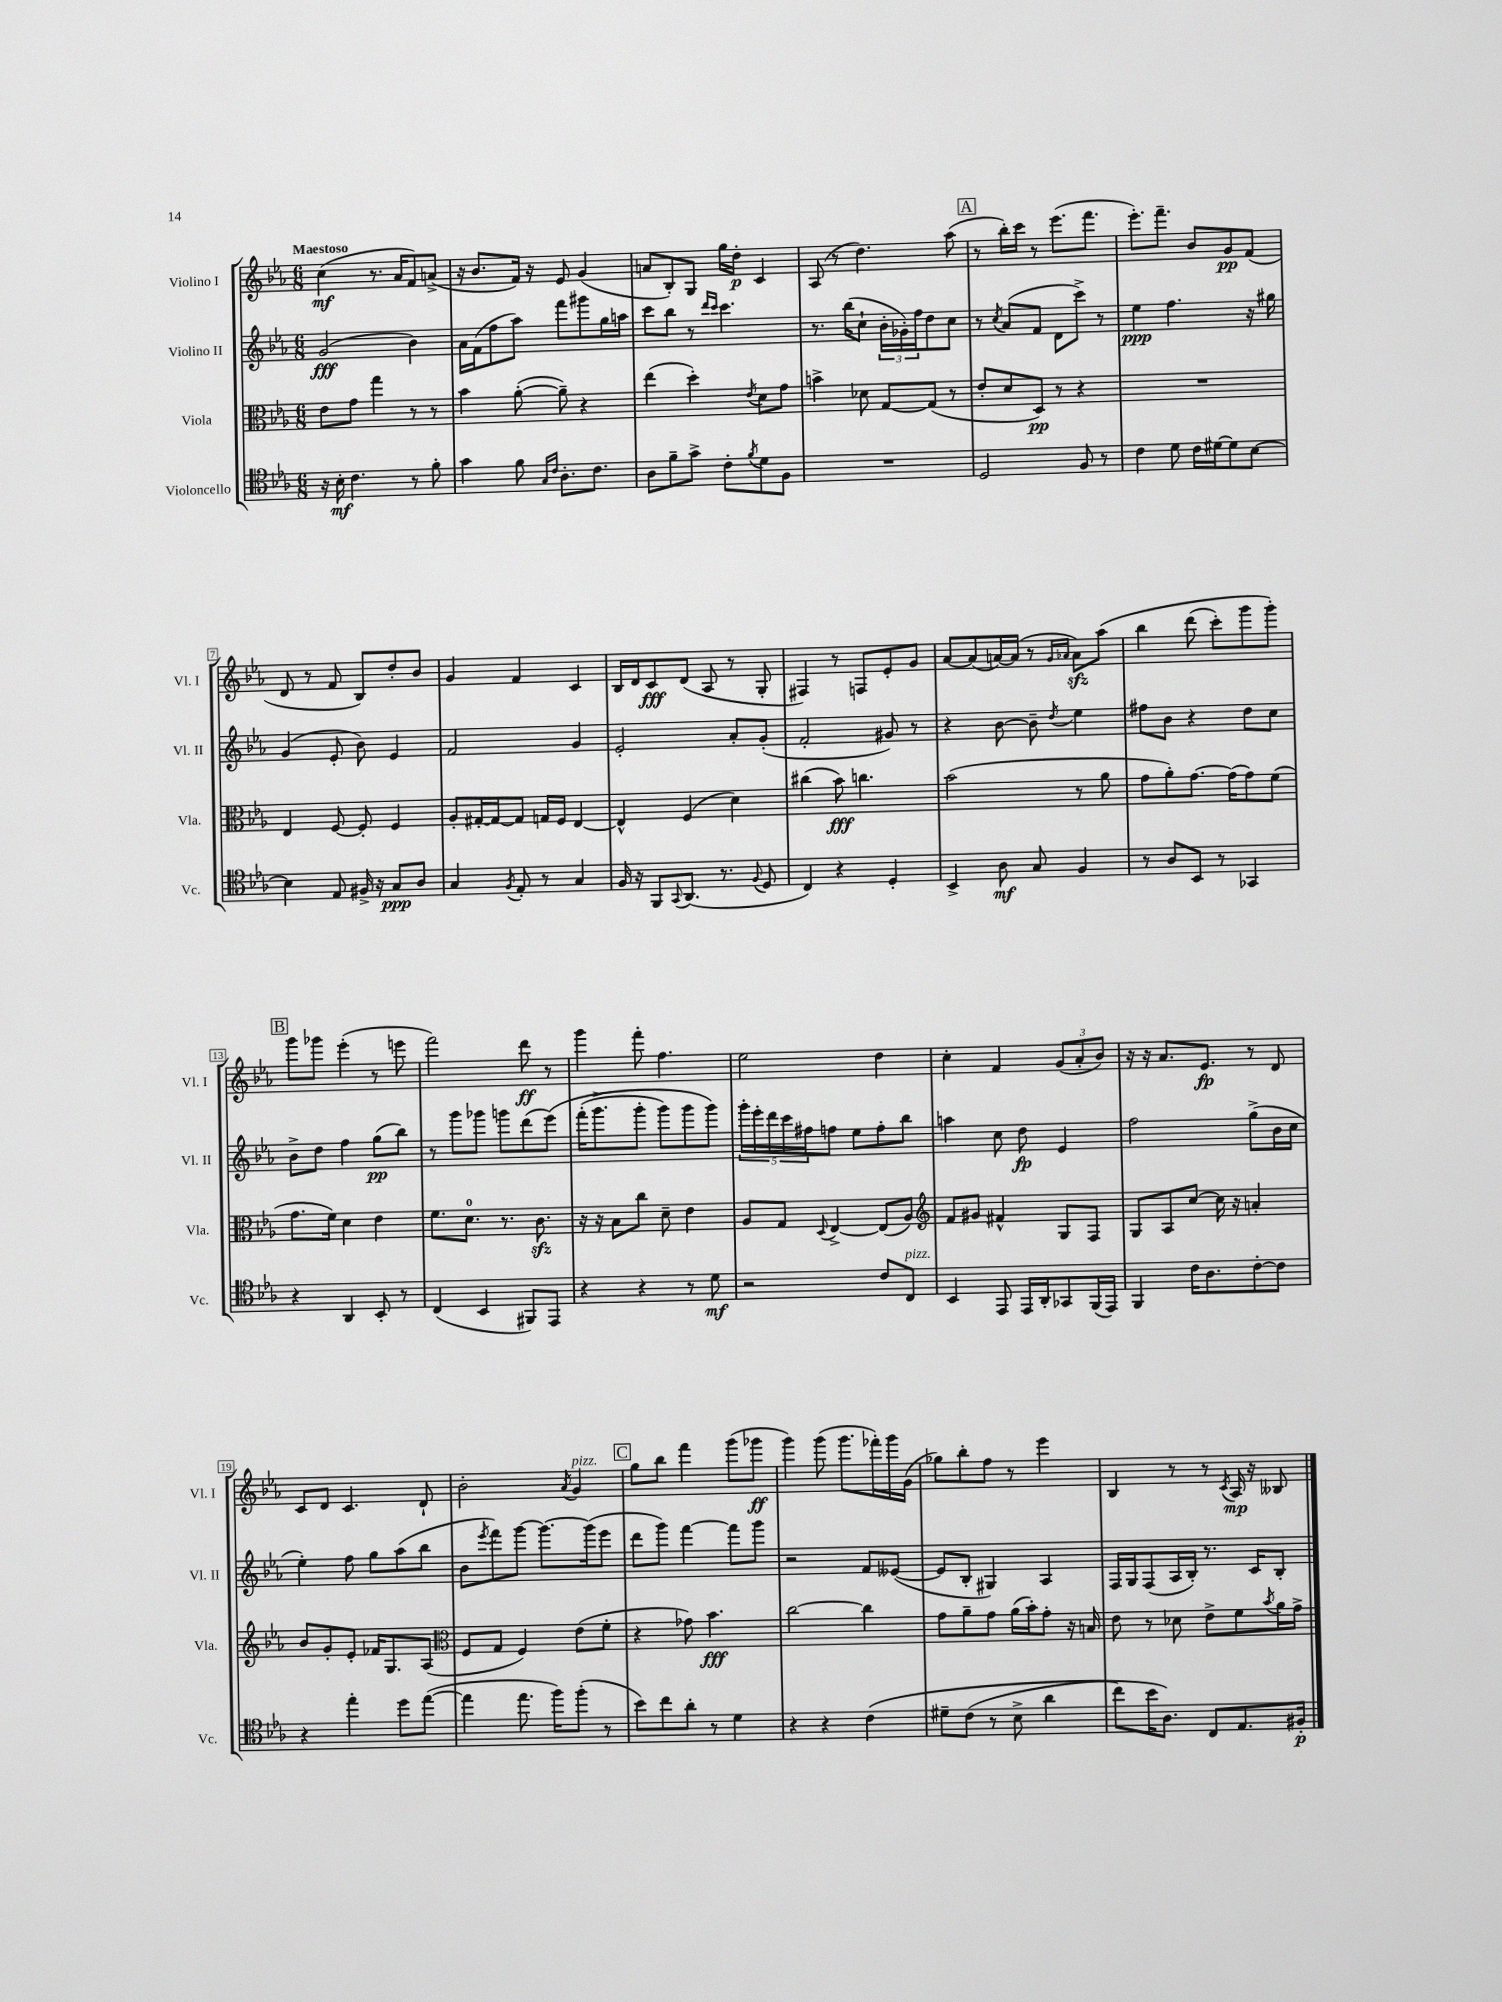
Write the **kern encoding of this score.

**kern	**dynam	**kern	**dynam	**kern	**dynam	**kern	**dynam
*part4	*part4	*part3	*part3	*part2	*part2	*part1	*part1
*staff4	*staff4	*staff3	*staff3	*staff2	*staff2	*staff1	*staff1
*I"Violoncello	*	*I"Viola	*	*I"Violino II	*	*I"Violino I	*
*I'Vc.	*	*I'Vla.	*	*I'Vl. II	*	*I'Vl. I	*
*clefC4	*	*clefC3	*	*clefG2	*	*clefG2	*
*k[b-e-a-]	*	*k[b-e-a-]	*	*k[b-e-a-]	*	*k[b-e-a-]	*
*M6/8	*	*M6/8	*	*M6/8	*	*M6/8	*
=1	=1	=1	=1	=1	=1	=1	=1
!	!	!	!	!	!	!LO:TX:a:B:t=Maestoso	!
16r	.	8e-\L	.	(2g/	fff	(4cc\	mf
16B-'\	mf	.	.	.	.	.	.
4.c\	.	8g\J	.	.	.	.	.
.	.	4gg\	.	.	.	8.r	.
.	.	.	.	.	.	16a-/KL	.
8r	.	8r	.	4b-\)	.	8f/)	.
8f'\	.	8r	.	.	.	(8an^/J	.
=2	=2	=2	=2	=2	=2	=2	=2
4g\	.	4b-\	.	16a-\LL	.	16r	.
.	.	.	.	(16f\J	.	8.b-/L	.
.	.	.	.	8ff\	.	.	.
8f\	.	([8a-'\	.	8aa-\J)	.	16f/Jk)	.
.	.	.	.	.	.	16r	.
16qqG/LL	.	.	.	.	.	.	.
16qqc/JJ	.	.	.	.	.	.	.
8.A-'\L	.	8a-~\])	.	8fff\L	.	8e-/	.
.	.	4r	.	8ggg#X\	.	(4g/	.
8.c\J	.	.	.	.	.	.	.
.	.	.	.	16gg\L	.	.	.
.	.	.	.	16aan\JJ	.	.	.
=3	=3	=3	=3	=3	=3	=3	=3
8A-\L	.	(4ee-\	.	8ccc\L	.	8an/L	.
8f~\	.	.	.	8bb-\J	.	8B-'/)	.
8g^\J	.	4dd'\)	.	8r	.	8G/J	.
.	.	.	.	16qqddd/LL	.	.	.
.	.	.	.	16qqccc/JJ	.	.	.
8c'\L	.	.	.	4.ccc\	.	16gg\LL	.
.	.	.	.	.	.	16dd'\JJ	p
8qf/	.	8qe-/	.	.	.	.	.
8d\	.	8d\L	.	.	.	4c/	.
8F\J	.	8g\J	.	.	.	.	.
=4	=4	=4	=4	=4	=4	=4	=4
2.r	.	4bn^\	.	8.r	.	(8A-/	.
.	.	.	.	.	.	8r	.
.	.	.	.	(16bb-\KL	.	.	.
.	.	8d-X\	.	8cc`\J	.	4.dd\)	.
.	.	[8G/L	.	24b-'\LL	.	.	.
.	.	.	.	24g-X'\)	.	.	.
.	.	.	.	24ff\J	.	.	.
.	.	(8G/J]	.	8dd\	.	.	.
.	.	8r	.	8cc\J	.	(8aa-\	.
!!LO:REH:place=s1:t=A
=5	=5	=5	=5	=5	=5	=5	=5
2D/	.	8e-'/L	.	8r	.	8r	.
.	.	.	.	8qcc/	.	.	.
.	.	8d/	.	(8a-/L	.	16bb-'\LL)	.
.	.	.	.	.	.	16ccc\JJ	.
.	.	8D/J)	pp	8f/J	.	8r	.
.	.	8r	.	8d\L	.	(8.eee-\L	.
8F/	.	4r	.	8ccc^\J)	.	.	.
.	.	.	.	.	.	8.fff\J	.
8r	.	.	.	8r	.	.	.
=6	=6	=6	=6	=6	=6	=6	=6
4c\	.	2.r	.	4ee-\	ppp	8.eee-'\L)	.
.	.	.	.	.	.	8.fff~\J	.
8d\	.	.	.	4.ff\	.	.	.
16c\LL	.	.	.	.	.	8b-/L	.
[16d#X\J	.	.	.	.	.	.	.
8d#\]	.	.	.	.	.	8g/	pp
[8B-\J	.	.	.	16r	.	(8f/J	.
.	.	.	.	16gg#X\	.	.	.
!!LO:LB:g=z
=7	=7	=7	=7	=7	=7	=7	=7
4B-\]	.	4E-/	.	(4g/	.	8d/	.
.	.	.	.	.	.	8r	.
8E-/	.	[8F/	.	8e-'/	.	8f/	.
16F#X^/	.	8F'/]	.	8b-\)	.	8B-/L)	.
16r	.	.	.	.	.	.	.
8G/L	ppp	4F/	.	4e-/	.	8dd'/	.
8A-/J	.	.	.	.	.	8b-/J	.
=8	=8	=8	=8	=8	=8	=8	=8
4G/	.	8A-'/L	.	2f/	.	4g/	.
.	.	[16G#X'/L	.	.	.	.	.
.	.	16G#/J_	.	.	.	.	.
8qF/	.	.	.	.	.	.	.
8E-'/	.	8G#/J]	.	.	.	4f/	.
8r	.	16Gn/LL	.	.	.	.	.
.	.	16F/JJ	.	.	.	.	.
4G/	.	[4E-/	.	4g/	.	4c/	.
=9	=9	=9	=9	=9	=9	=9	=9
16F/	.	4E-^^/]	.	2e-'/	.	16B-/LL	.
16r	.	.	.	.	.	16d/J	.
8FF/L	.	.	.	.	.	8c/	fff
8qqGG/	.	.	.	.	.	.	.
(8.AA-/J	.	(4F/	.	.	.	(8d/J	.
.	.	.	.	.	.	8A-/	.
8.r	.	.	.	.	.	.	.
.	.	4d\)	.	8a-'/L	.	8r	.
8qqF/	.	.	.	.	.	.	.
8D/	.	.	.	(8g'/J	.	8G'/	.
=10	=10	=10	=10	=10	=10	=10	=10
4C/)	.	(4cc#X\	.	2f'/	.	4F#X/)	.
4r	.	8b-\)	fff	.	.	8r	.
.	.	4.ccn\	.	.	.	8Fn/L	.
4D'/	.	.	.	8g#X/)	.	8e-'/	.
.	.	.	.	8r	.	8g/J	.
=11	=11	=11	=11	=11	=11	=11	=11
4BB-^/	.	(2b-\	.	4r	.	[8a-/L	.
.	.	.	.	.	.	(8a-/]	.
8A-\	mf	.	.	[8b-\	.	[16an/L)	.
.	.	.	.	.	.	(16a/JJ]	.
8G/	.	.	.	8b-~\]	.	8r	.
.	.	.	.	.	.	16qqg/LL	.
.	.	.	.	8qdd/	.	16qqa-X/JJ	.
4F/	.	8r	.	4ee-\	.	8a-zz\L)	.
.	.	8a-\	.	.	.	(8aa-\J	.
=12	=12	=12	=12	=12	=12	=12	=12
8r	.	8g\L	.	8ff#X\L	.	4bb-\	.
8A-/L	.	8a-'\)	.	8b-\J	.	.	.
8BB-/J	.	[8.g\J	.	4r	.	(8ddd\	.
8r	.	.	.	.	.	8ccc'\L)	.
.	.	(16g\KL]	.	.	.	.	.
4GG-X/	.	8g\)	.	8dd\L	.	8ggg\	.
.	.	(8f\J	.	8cc\J	.	8ggg'\J)	.
!!LO:LB:g=z
!!LO:REH:place=s1:t=B
=13	=13	=13	=13	=13	=13	=13	=13
4r	.	8.g\L	.	8b-^\L	.	8ggg\L	.
.	.	.	.	8dd\J	.	8ggg-X\J	.
.	.	16f\Jk)	.	.	.	.	.
4AA-/	.	4d\	.	4ff\	.	(4eee-'\	.
8BB-'/	.	4e-\	.	(8gg\L	pp	8r	.
8r	.	.	.	8bb-\J)	.	8eeen\	.
=14	=14	=14	=14	=14	=14	=14	=14
(4C/	.	8.f\L	.	8r	.	2fff\)	.
.	.	.	.	8ggg\L	.	.	.
.	.	8.d\J	.	.	.	.	.
4BB-/	.	.	.	8ggg-X\J	.	.	.
.	.	8.r	.	8gggn\L	.	.	.
8FF#X/L)	.	.	.	(8ddd\	.	8ddd\	ff
.	.	8.czz\	.	.	.	.	.
8EE-/J	.	.	.	(8eee-\J)	.	8r	.
=15	=15	=15	=15	=15	=15	=15	=15
4r	.	16r	.	(16fff'\KL	.	4ggg\	.
.	.	16r	.	8.ggg^\	.	.	.
.	.	8B-\L	.	.	.	.	.
4r	.	8cc\J	.	8ggg'\J	.	8fff'\	.
.	.	8d~\	.	8ggg\L)	.	4.ff\	.
8r	.	4e-\	.	8ggg\	.	.	.
8d\	mf	.	.	8ggg\J)	.	.	.
=16	=16	=16	=16	=16	=16	=16	=16
2r	.	8A-/L	.	20ggg'\LL	.	2ee-\	.
.	.	.	.	20eee-'\	.	.	.
.	.	.	.	20ddd\	.	.	.
.	.	8G/J	.	.	.	.	.
.	.	.	.	20ccc\	.	.	.
.	.	.	.	20ff#X\J	.	.	.
.	.	8qqD/	.	.	.	.	.
.	.	[4E-^/	.	8ffn\J	.	.	.
.	.	.	.	8ee-\L	.	.	.
8c/L	.	(8E-/L]	.	8ff'\	.	4dd\	.
!LO:TX:a:i:t=pizz.	!	!	!	!	!	!	!
8C/J	.	8A-/J)	.	8bb-\J	.	.	.
=17	=17	=17	=17	=17	=17	=17	=17
*	*	*clefG2	*	*	*	*	*
4BB-/	.	8f/L	.	4aan\	.	4cc'\	.
.	.	8g#X/J	.	.	.	.	.
8EE-/	.	4f#X^^/	.	8cc\	.	4f/	.
16EE-/LL	.	.	.	8dd\	fp	.	.
16AA-'/J	.	.	.	.	.	.	.
8GG-X/	.	8G/L	.	4e-/	.	(12g/L	.
.	.	.	.	.	.	12a-'/	.
(16FF/L	.	8F/J	.	.	.	.	.
.	.	.	.	.	.	12b-/J)	.
16EE-/JJ)	.	.	.	.	.	.	.
=18	=18	=18	=18	=18	=18	=18	=18
4FF/	.	8G/L	.	2ff\	.	16r	.
.	.	.	.	.	.	16r	.
.	.	8A-/	.	.	.	8.a-/L	.
16c\KL	.	[8cc/J	.	.	.	.	.
8.A-\	.	.	.	.	.	8.e-/J	fp
.	.	16cc\]	.	.	.	.	.
.	.	16r	.	.	.	.	.
[8c'\	.	4an'/	.	(8gg^\L	.	8r	.
8c\J]	.	.	.	16b-\L	.	8d/	.
.	.	.	.	16cc\JJ	.	.	.
!!LO:LB:g=z
=19	=19	=19	=19	=19	=19	=19	=19
4r	.	8b-/L	.	4ee-'\)	.	8c/L	.
.	.	8g'/	.	.	.	8d/J	.
4ee-'\	.	8e-'/J	.	8ff\	.	4.c/	.
.	.	16f-X/KL	.	8gg\L	.	.	.
.	.	8.G/	.	.	.	.	.
8dd\L	.	.	.	(8aa-\	.	.	.
([8ee-\J	.	(8A-/J	.	8bb-\J	.	8d`/	.
=20	=20	=20	=20	=20	=20	=20	=20
*	*	*clefC3	*	*	*	*	*
4ee-\]	.	8F/L	.	8b-\L	.	2b-'\	.
.	.	.	.	8qeee-/	.	.	.
.	.	8G/J	.	8fff\)	.	.	.
8.ee-\	.	4F/)	.	[8ggg\J	.	.	.
.	.	.	.	8.ggg\L_	.	.	.
16ff\KL)	.	.	.	.	.	.	.
.	.	.	.	.	.	8qa-/	.
!	!	!	!	!	!	!LO:TX:a:i:t=pizz.	!
(8ff'\J	.	(8e-\L	.	.	.	4g/	.
.	.	.	.	(16ggg\k]	.	.	.
8r	.	8f'\J	.	8eee-\J	.	.	.
!!LO:REH:place=s1:t=C
=21	=21	=21	=21	=21	=21	=21	=21
8b-\L)	.	4r	.	8ddd\L	.	8gg\L	.
8cc\	.	.	.	8ggg\J)	.	8bb-\J	.
8a-'\J	.	8g-X\)	.	[4fff\	.	4fff\	.
8r	.	4.b-\	fff	.	.	.	.
4d\	.	.	.	8fff\L]	.	(8ggg\L	.
.	.	.	.	8ggg\J	.	8ggg-X\J	ff
=22	=22	=22	=22	=22	=22	=22	=22
4r	.	[2cc\	.	2r	.	4ggg\)	.
4r	.	.	.	.	.	(8ggg\	.
.	.	.	.	.	.	8.ggg\L	.
(4c\	.	4cc\]	.	8f/L	.	.	.
.	.	.	.	.	.	16fff-X'\L)	.
.	.	.	.	([8e--X/J	.	16ggg\	.
.	.	.	.	.	.	(16g\JJ	.
=23	=23	=23	=23	=23	=23	=23	=23
8d#X~\L	.	8g\L	.	8e--/L]	.	8gg-X\L)	.
(8c\J	.	8a-~\	.	8B-'/J	.	8bb-'\	.
8r	.	8g\J	.	4G#X/)	.	8ff\J	.
8B-^\	.	(16a-\LL	.	.	.	8r	.
.	.	16b-'\J)	.	.	.	.	.
4a-\	.	8g'\J	.	4A-/	.	4eee-\	.
.	.	16r	.	.	.	.	.
.	.	16Bn/	.	.	.	.	.
=24	=24	=24	=24	=24	=24	=24	=24
8cc\L)	.	8e-\	.	16F/LL	.	4B-/	.
.	.	.	.	16G/J	.	.	.
16b-\K	.	8r	.	(8F/	.	.	.
8.A-\J)	.	.	.	.	.	.	.
.	.	8d-X\	.	16A-/L	.	8r	.
.	.	.	.	16B-'/JJ)	.	.	.
8C/L	.	8e-^\L	.	8.r	.	8r	.
.	.	.	.	.	.	8qc/	.
8.E-/	.	8f\	.	.	.	16A-/	mp
.	.	.	.	16c/KL	.	16r	.
.	.	8qb-/	.	.	.	.	.
.	.	16a-\L	.	8B-'/J	.	8B--X/	.
16F#X'/Jk	p	16g^\JJ	.	.	.	.	.
==	==	==	==	==	==	==	==
*-	*-	*-	*-	*-	*-	*-	*-
